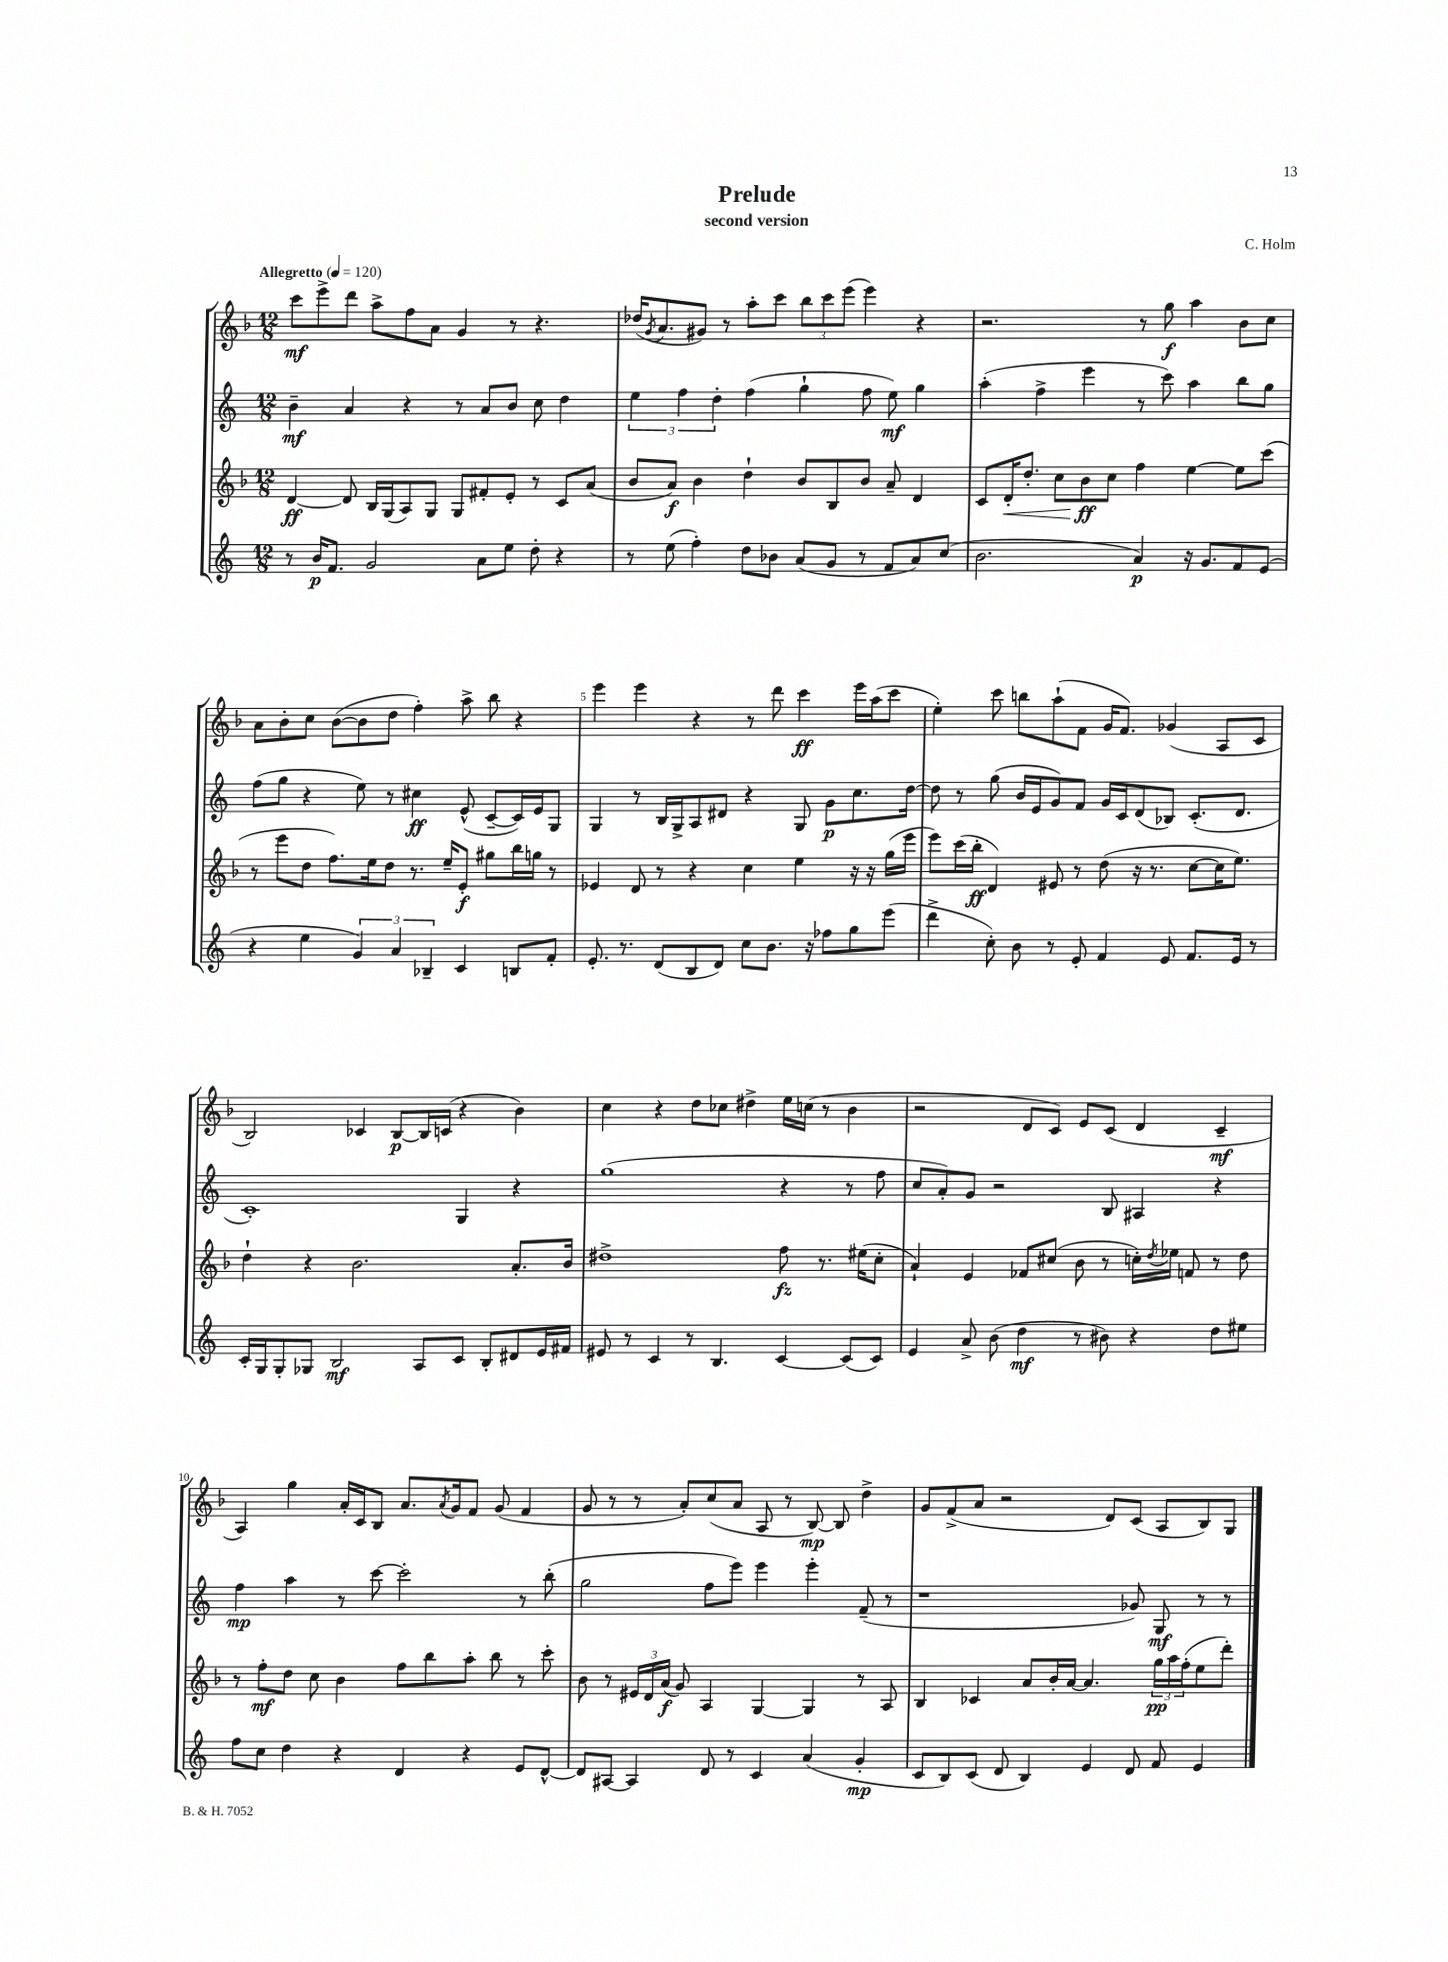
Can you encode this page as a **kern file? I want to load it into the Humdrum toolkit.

**kern	**dynam	**kern	**dynam	**kern	**dynam	**kern	**dynam
*part4	*part4	*part3	*part3	*part2	*part2	*part1	*part1
*staff4	*staff4	*staff3	*staff3	*staff2	*staff2	*staff1	*staff1
*clefG2	*	*clefG2	*	*clefG2	*	*clefG2	*
*k[]	*	*k[b-]	*	*k[]	*	*k[b-]	*
*M12/8	*	*M12/8	*	*M12/8	*	*M12/8	*
*MM120	*	*MM120	*	*MM120	*	*MM120	*
=1	=1	=1	=1	=1	=1	=1	=1
!	!	!	!	!	!	!LO:TX:a:B:t=Allegretto	!
8r	.	[4d/	ff	4b~\	mf	8ccc\L	mf
16b/KL	p	.	.	.	.	8eee^\	.
8.f/J	.	.	.	.	.	.	.
.	.	8d/]	.	4a/	.	8ddd\J	.
2g/	.	16B-/LL	.	.	.	8aa^\L	.
.	.	(16G/J	.	.	.	.	.
.	.	8A/)	.	4r	.	8ff\	.
.	.	8G/J	.	.	.	8a\J	.
.	.	8G/L	.	8r	.	4g/	.
8a\L	.	8f#X'/	.	8a/L	.	.	.
8ee\J	.	8e'/J	.	8b/J	.	8r	.
8dd'\	.	8r	.	8cc\	.	4.r	.
4r	.	8c/L	.	4dd\	.	.	.
.	.	(8a/J	.	.	.	.	.
=2	=2	=2	=2	=2	=2	=2	=2
8r	.	8b-/L	.	6ee\	.	(16dd-X/KL	.
.	.	.	.	.	.	8qg/	.
.	.	.	.	.	.	8.a/	.
(8ee\	.	8a/J)	f	.	.	.	.
.	.	.	.	6ff\	.	.	.
4ff'\)	.	4b-\	.	.	.	8g#X/J)	.
.	.	.	.	6dd'\	.	.	.
.	.	.	.	.	.	8r	.
8dd\L	.	4dd`\	.	(4ff\	.	8aa'\L	.
8b-X\J	.	.	.	.	.	8ccc\J	.
(8a/L	.	8b-/L	.	4gg`\	.	12bb-\L	.
.	.	.	.	.	.	12ccc\	.
8g/J	.	8B-/	.	.	.	.	.
.	.	.	.	.	.	(12eee\J	.
8r	.	8b-/J	.	8ff\	.	4eee\)	.
8f/L	.	8a~/	.	8ee\)	mf	.	.
8a/)	.	4d/	.	4gg\	.	4r	.
(8cc/J	.	.	.	.	.	.	.
=3	=3	=3	=3	=3	=3	=3	=3
2.b\	.	8c/L	.	(4aa'\	.	2.r	.
!	!	!	!LO:HP:b	!	!	!	!
.	.	16d'/K	<	.	.	.	.
.	.	8.dd'/J	.	.	.	.	.
.	.	.	.	4ff^\	.	.	.
.	.	8cc\L	.	.	.	.	.
.	.	8b-\	ff	4eee\	.	.	.
.	.	8cc\J	[	.	.	.	.
4a/)	p	4ff\	.	8r	.	8r	.
.	.	.	.	8ccc\)	.	8gg\	f
16r	.	[4ee\	.	4aa\	.	4aa\	.
8.g/L	.	.	.	.	.	.	.
8f/	.	8ee\L]	.	8bb\L	.	8b-\L	.
(8e/J	.	(8ccc\J	.	8gg\J	.	8cc\J	.
!!LO:LB:g=z
=4	=4	=4	=4	=4	=4	=4	=4
4r	.	8r	.	(8ff\L	.	8a\L	.
.	.	8eee\L	.	8gg\J	.	8b-'\	.
4ee\	.	8dd\J	.	4r	.	8cc\J	.
.	.	8.ff\L)	.	.	.	([8b-\L	.
6g/)	.	.	.	8ee\)	.	8b-\]	.
.	.	16ee\k	.	.	.	.	.
.	.	8dd\J	.	8r	.	8dd\J	.
6a/	.	.	.	.	.	.	.
.	.	8.r	.	4cc#X\	ff	4ff'\)	.
6B-X~/	.	.	.	.	.	.	.
.	.	16ee~/KL	.	.	.	.	.
4c/	.	8e'/J	f	(8e^^/	.	8aa^\	.
.	.	8gg#X\L	.	[8c~/L	.	8bb-\	.
8Bn/L	.	16bb-\L	.	16c/L])	.	4r	.
.	.	16ggn\JJ	.	16e/J	.	.	.
8f'/J	.	8r	.	8G/J	.	.	.
=5	=5	=5	=5	=5	=5	=5	=5
8.e'/	.	4e-X/	.	4G/	.	4eee\	.
8.r	.	.	.	.	.	.	.
.	.	8d/	.	8r	.	4eee\	.
(8d/L	.	8r	.	16B/LL	.	.	.
.	.	.	.	16G^/J	.	.	.
8B/	.	4r	.	8A/	.	4r	.
8d/J)	.	.	.	8d#X/J	.	.	.
8cc\L	.	4cc\	.	4r	.	8r	.
8.b\J	.	.	.	.	.	8ddd\	.
.	.	4ee\	.	8G/	.	4ccc\	ff
16r	.	.	.	.	.	.	.
8ff-X\L	.	.	.	8g\L	p	.	.
8gg\	.	16r	.	8.cc\	.	16eee\LL	.
.	.	16r	.	.	.	(16aa\J	.
(8eee\J	.	(16gg\LL	.	.	.	8ccc\J	.
.	.	16eee\JJ	.	[16dd\Jk	.	.	.
=6	=6	=6	=6	=6	=6	=6	=6
4ddd^\	.	8eee\L)	.	8dd\]	.	4ee'\)	.
.	.	(16ccc\L	.	8r	.	.	.
.	.	16bb-'\JJ	ff	.	.	.	.
8cc'\)	.	4d/)	.	(8gg\	.	8ccc\	.
8b\	.	.	.	16b/LL	.	8bbn\L	.
.	.	.	.	16e/J	.	.	.
8r	.	8e#X/	.	8g/)	.	(8aa`\	.
8e'/	.	8r	.	8f/J	.	8f\J	.
4f/	.	(8dd\	.	16g/LL	.	16g/KL	.
.	.	.	.	16c/J	.	8.f/J)	.
.	.	16r	.	(8d/	.	.	.
.	.	8.r	.	.	.	.	.
8e/	.	.	.	8B-X/J)	.	(4g-X/	.
8.f/L	.	[8cc\L	.	(8.c'/L	.	.	.
.	.	16cc\K]	.	.	.	8A/L	.
16e/Jk	.	8.ee\J)	.	8.d/J	.	.	.
8r	.	.	.	.	.	8c/J	.
!!LO:LB:g=z
=7	=7	=7	=7	=7	=7	=7	=7
16c'/LL	.	4dd`\	.	1c')	.	2B-/)	.
16G/J	.	.	.	.	.	.	.
8G'/	.	.	.	.	.	.	.
8G-X/J	.	4r	.	.	.	.	.
2B/	mf	.	.	.	.	.	.
.	.	2.b-\	.	.	.	4c-X/	.
.	.	.	.	.	.	[8B-/L	p
8A/L	.	.	.	.	.	16B-/L]	.
.	.	.	.	.	.	(16cn/JJ	.
8c/J	.	.	.	4G/	.	4r	.
8B'/L	.	.	.	.	.	.	.
8d#X/	.	8.a'/L	.	4r	.	4b-\)	.
16e/L	.	.	.	.	.	.	.
16f#X/JJ	.	16b-/Jk	.	.	.	.	.
=8	=8	=8	=8	=8	=8	=8	=8
8e#X/	.	1dd#X^	.	(1gg	.	4cc\	.
8r	.	.	.	.	.	.	.
4c/	.	.	.	.	.	4r	.
8r	.	.	.	.	.	8dd\L	.
4.B/	.	.	.	.	.	8cc-X\J	.
.	.	.	.	.	.	4dd#X^\	.
[4c/	.	8ff\	fz	4r	.	16ee\LL	.
.	.	.	.	.	.	(16ccn\JJ	.
.	.	8.r	.	.	.	8r	.
(8c/L]	.	.	.	8r	.	4b-\	.
.	.	(16ee#X\KL	.	.	.	.	.
8c/J)	.	8cc'\J	.	8ff\	.	.	.
=9	=9	=9	=9	=9	=9	=9	=9
4e/	.	4a`/)	.	8cc/L	.	2r	.
.	.	.	.	8a'/)	.	.	.
8a^/	.	4e/	.	8g/J	.	.	.
(8b\	.	.	.	2r	.	.	.
4dd\	mf	8f-X/L	.	.	.	8d/L	.
.	.	(8cc#X/J	.	.	.	8c/J)	.
8r	.	8b-\	.	.	.	8e/L	.
8b#X\)	.	8r	.	8B/	.	(8c/J	.
4r	.	16ccn'\LL)	.	4A#X/	.	4d/	.
.	.	8qdd/	.	.	.	.	.
.	.	16ee-X\JJ	.	.	.	.	.
.	.	8fn/	.	.	.	.	.
8dd\L	.	8r	.	4r	.	4c~/	mf
8ee#X\J	.	8dd\	.	.	.	.	.
!!LO:LB:g=z
=10	=10	=10	=10	=10	=10	=10	=10
8ff\L	.	8r	.	4ff\	mp	4A/)	.
8cc\J	.	8ff'\L	mf	.	.	.	.
4dd\	.	8dd\J	.	4aa\	.	4gg\	.
.	.	8cc\	.	.	.	.	.
4r	.	4b-\	.	8r	.	16a'/LL	.
.	.	.	.	.	.	16c/J	.
.	.	.	.	[8ccc\	.	8B-/J	.
4d/	.	8ff\L	.	2ccc'\]	.	8.a/L	.
.	.	8bb-\	.	.	.	.	.
.	.	.	.	.	.	8qa/	.
.	.	.	.	.	.	16g/k	.
4r	.	8aa'\J	.	.	.	8f/J	.
.	.	8bb-\	.	.	.	(8g/	.
8e/L	.	8r	.	8r	.	4f/	.
[8d^^/J	.	8ccc'\	.	(8bb'\	.	.	.
=11	=11	=11	=11	=11	=11	=11	=11
8d/L]	.	8b-\	.	2gg\	.	8g/	.
[8A#X/J	.	8r	.	.	.	8r	.
4A#/]	.	24e#X/LL	.	.	.	8r	.
.	.	24d/	.	.	.	.	.
.	.	(24a/JJ	f	.	.	.	.
.	.	8g/)	.	.	.	8a'/L)	.
8d/	.	4A/	.	8ff\L	.	(8cc/	.
8r	.	.	.	8eee\J)	.	8a/J	.
4c/	.	[4G/	.	4eee\	.	8A/	.
.	.	.	.	.	.	8r	.
(4a/	.	4G/]	.	4eee'\	.	[8B-/)	mp
.	.	.	.	.	.	8B-/]	.
4g'/	mp	8r	.	(8f~/	.	4dd^\	.
.	.	8A/	.	8r	.	.	.
=12	=12	=12	=12	=12	=12	=12	=12
8c/L	.	4B-/	.	1r	.	8g/L	.
8B/)	.	.	.	.	.	(8f^/	.
(8c/J	.	4c-X/	.	.	.	8a/J	.
8d/	.	.	.	.	.	2r	.
4B/)	.	8a/L	.	.	.	.	.
.	.	16b-'/L	.	.	.	.	.
.	.	[16a/JJ	.	.	.	.	.
4e/	.	4.a/]	.	.	.	.	.
.	.	.	.	.	.	8d/L)	.
8d/	.	.	.	8g-X/)	.	(8c/J	.
8f/	.	24gg\LL	pp	8G/	mf	8A/L	.
.	.	24aa\	.	.	.	.	.
.	.	(24ff'\J	.	.	.	.	.
4e/	.	8ee\	.	8r	.	8B-/)	.
.	.	8ddd'\J)	.	8r	.	8G/J	.
==	==	==	==	==	==	==	==
*-	*-	*-	*-	*-	*-	*-	*-
